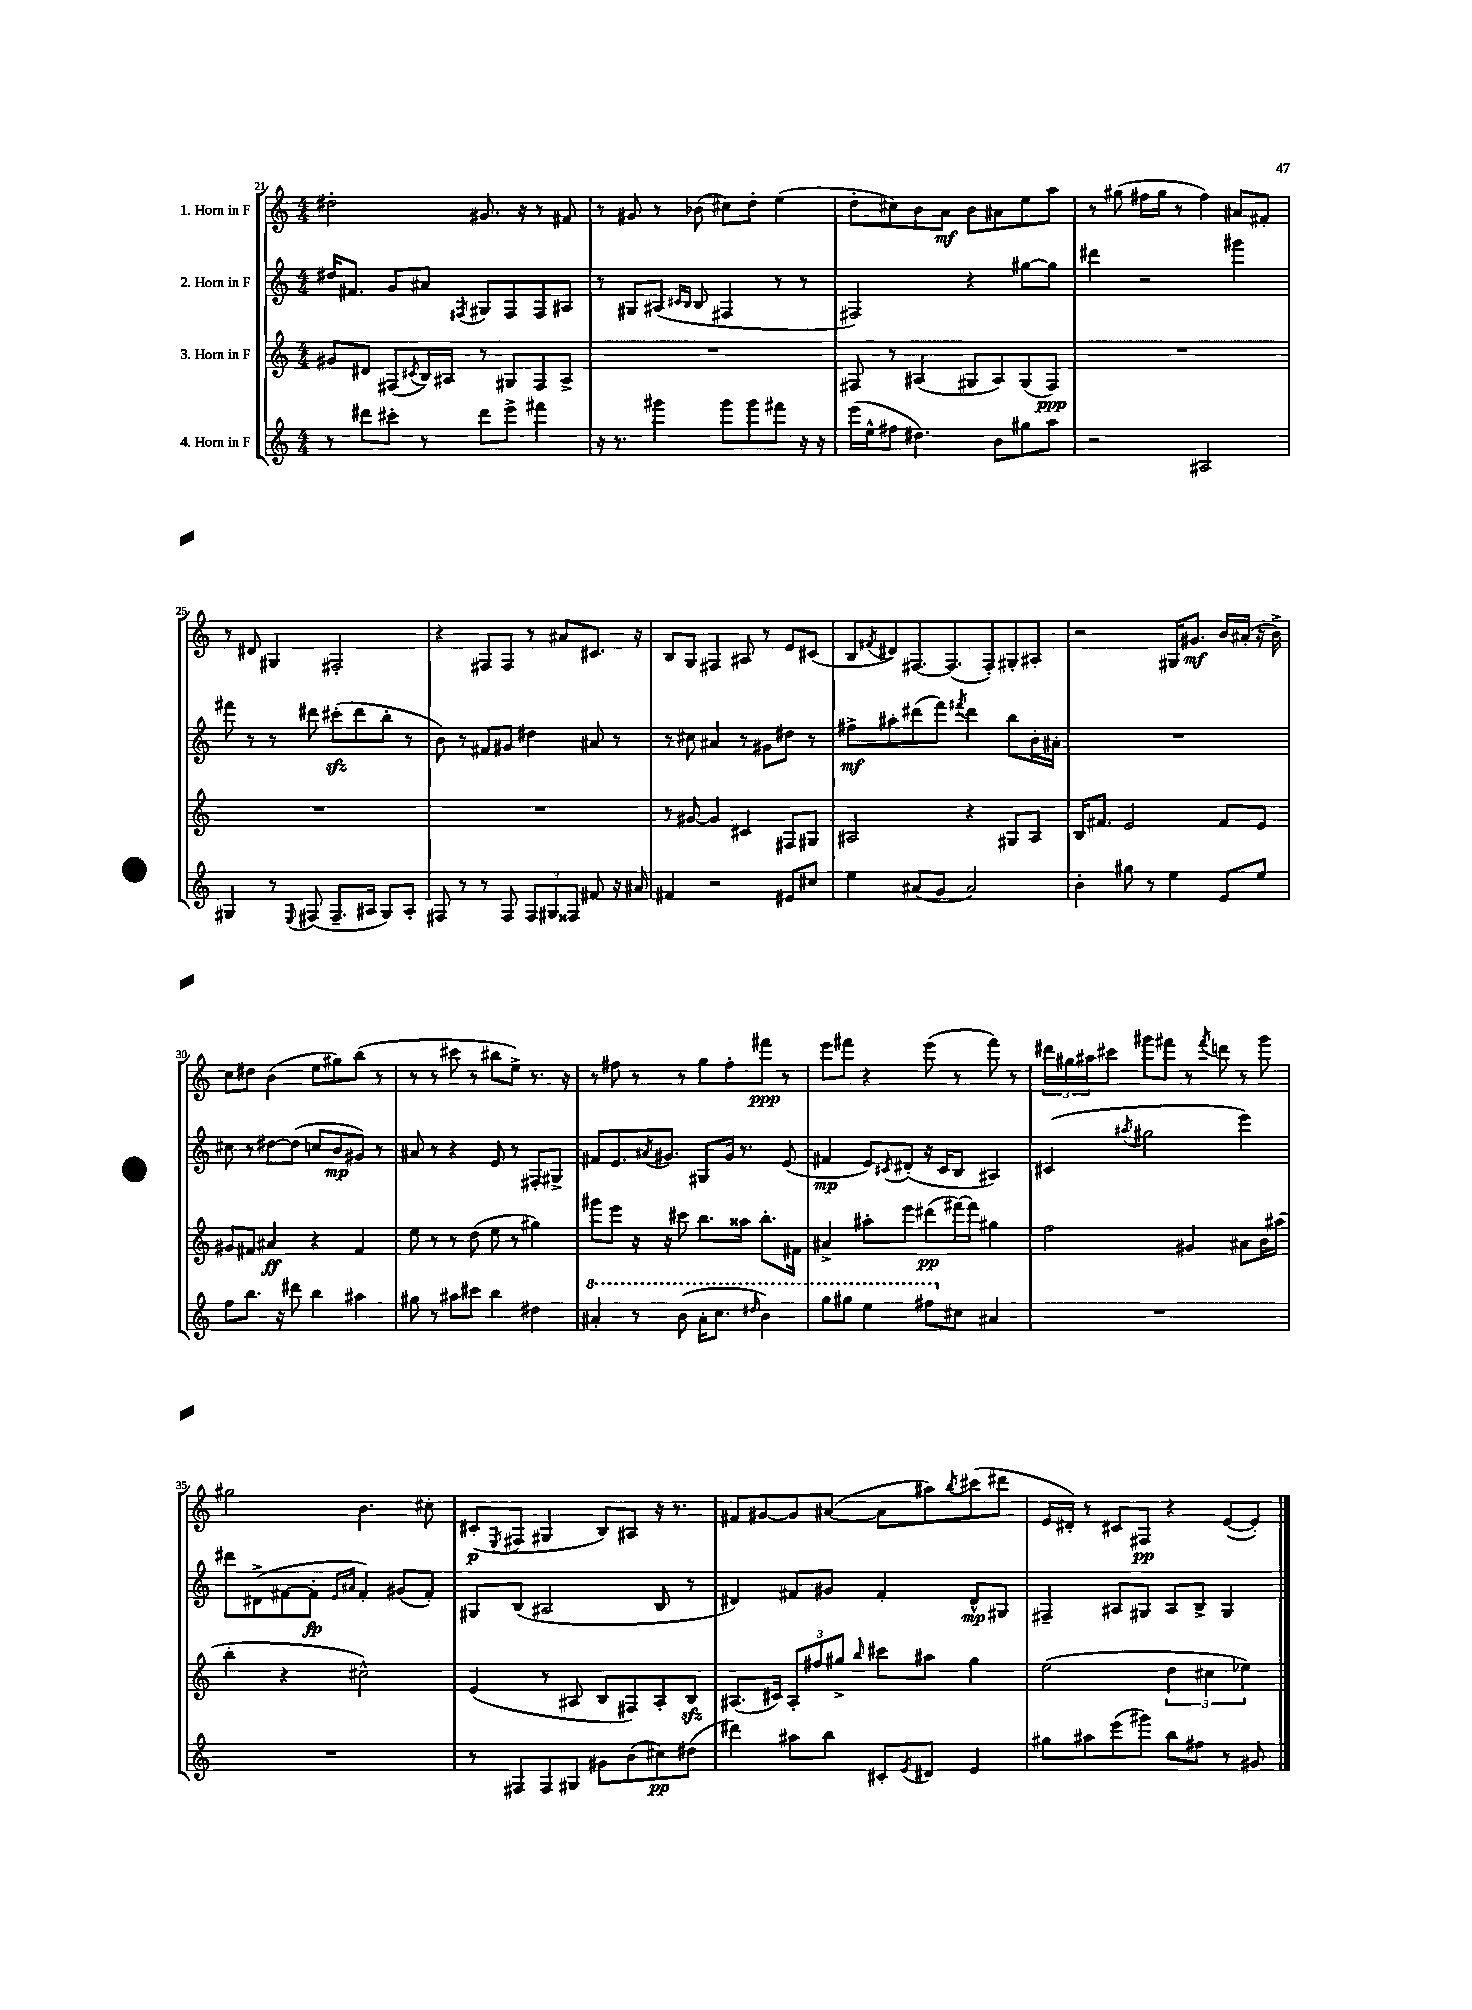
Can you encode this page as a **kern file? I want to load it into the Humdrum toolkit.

**kern	**dynam	**kern	**dynam	**kern	**dynam	**kern	**dynam
*part4	*part4	*part3	*part3	*part2	*part2	*part1	*part1
*staff4	*staff4	*staff3	*staff3	*staff2	*staff2	*staff1	*staff1
*I"4. Horn in F	*	*I"3. Horn in F	*	*I"2. Horn in F	*	*I"1. Horn in F	*
*clefG2	*	*clefG2	*	*clefG2	*	*clefG2	*
*k[]	*	*k[]	*	*k[]	*	*k[]	*
*M4/4	*	*M4/4	*	*M4/4	*	*M4/4	*
=21	=21	=21	=21	=21	=21	=21	=21
8r	.	8g#X/L	.	16dd#X/KL	.	2dd#X'\	.
.	.	.	.	8.f#X/J	.	.	.
8ddd#X\L	.	8d#X/J	.	.	.	.	.
8ccc#X'\J	.	(8F#X/L	.	8g/L	.	.	.
.	.	8qc#X/	.	.	.	.	.
8r	.	16B/L)	.	8a#X/J	.	.	.
.	.	16A#X/JJ	.	.	.	.	.
.	.	.	.	8qF#X/	.	.	.
8ddd#\L	.	8r	.	8G#X/L	.	8.g#X/	.
8eee^\J	.	8G#X/L	.	8F#/	.	.	.
.	.	.	.	.	.	16r	.
4fff#X\	.	8F#/	.	8F#/	.	8r	.
.	.	8A#^/J	.	8A#X/J	.	8f#X/	.
=22	=22	=22	=22	=22	=22	=22	=22
16r	.	1r	.	8r	.	8r	.
8.r	.	.	.	.	.	.	.
.	.	.	.	8G#X/L	.	8g#X/	.
4ggg#X\	.	.	.	(8A#X/J	.	8r	.
.	.	.	.	16qqc#X/LL	.	.	.
.	.	.	.	16qqB/JJ	.	.	.
.	.	.	.	8B/	.	(8b-X\	.
8ggg#\L	.	.	.	4F#X/	.	8cc#X\L)	.
8ggg#\	.	.	.	.	.	8dd'\J	.
8fff#X\J	.	.	.	8r	.	(4ee\	.
16r	.	.	.	8r	.	.	.
16r	.	.	.	.	.	.	.
=23	=23	=23	=23	=23	=23	=23	=23
(16eee\LL	.	8F#X/	.	2F#X/)	.	8dd'\L	.
16ee^^\J	.	.	.	.	.	.	.
8ff#X\J	.	8r	.	.	.	8cc#X\)	.
4.dd#X\)	.	(4A#X/	.	.	.	8b\	.
.	.	.	.	.	.	8a\J	mf
.	.	8G#X/L	.	4r	.	8b\L	.
8b\L	.	8A#/)	.	.	.	8a#X\	.
8gg#X\	.	(8G#/	.	[8gg#X\L	.	8ee\	.
8aa\J	.	8F#/J)	ppp	8gg#\J]	.	8aa\J	.
=24	=24	=24	=24	=24	=24	=24	=24
2r	.	1r	.	4ddd#X\	.	8r	.
.	.	.	.	.	.	(8gg#X\	.
.	.	.	.	2r	.	16ff#X\LL	.
.	.	.	.	.	.	16gg#\JJ	.
.	.	.	.	.	.	8r	.
2A#X/	.	.	.	.	.	4ff#\)	.
.	.	.	.	4ggg#X\	.	8a#X/L	.
.	.	.	.	.	.	8f#X'/J	.
!!LO:LB:g=z
=25	=25	=25	=25	=25	=25	=25	=25
4G#X/	.	1r	.	8fff#X\	.	8r	.
.	.	.	.	8r	.	8d#X/	.
8r	.	.	.	8r	.	4G#X/	.
8qqE/	.	.	.	.	.	.	.
(8F#X/	.	.	.	8ddd#X\	.	.	.
8.F#~/L	.	.	.	(8ccc#Xzz'\L	.	2F#X'/	.
.	.	.	.	8ddd#\	.	.	.
16A#X/Jk	.	.	.	.	.	.	.
8G#/L)	.	.	.	8bb'\J	.	.	.
8A#'/J	.	.	.	8r	.	.	.
=26	=26	=26	=26	=26	=26	=26	=26
8F#X/	.	1r	.	8b\)	.	4r	.
8r	.	.	.	8r	.	.	.
8r	.	.	.	8f#X/L	.	8F#X/L	.
8F#/	.	.	.	8g#X/J	.	8F#/J	.
12F#/L	.	.	.	4dd#X\	.	8r	.
12G#X/	.	.	.	.	.	.	.
.	.	.	.	.	.	8a#X/L	.
12F##X/J	.	.	.	.	.	.	.
8f#X/	.	.	.	8a#X/	.	8.c#X/J	.
16r	.	.	.	8r	.	.	.
16a#X/	.	.	.	.	.	16r	.
=27	=27	=27	=27	=27	=27	=27	=27
4f#X/	.	8r	.	8r	.	8B/L	.
.	.	[8g#X/	.	8cc#X\	.	8G/J	.
2r	.	4g#/]	.	4a#X/	.	4F#X/	.
.	.	4c#X/	.	8r	.	8A#X/	.
.	.	.	.	8g#X\L	.	8r	.
8e#X/L	.	8F#X/L	.	8dd#X\J	.	8e/L	.
8cc#X/J	.	8G#X/J	.	8r	.	(8c#X/J	.
=28	=28	=28	=28	=28	=28	=28	=28
4ee\	.	2A#X/	.	8ff#X^\L	mf	8B/L	.
.	.	.	.	.	.	8qf#X/	.
.	.	.	.	8aa#X'\	.	8d#X/)	.
(8a#X/L	.	.	.	(8ddd#X\	.	[8.F#X/	.
8g/J	.	.	.	8fff\J)	.	.	.
.	.	.	.	.	.	(8.F#/]	.
.	.	.	.	8qfff#X/	.	.	.
2a#/)	.	4r	.	4ddd#\	.	.	.
.	.	.	.	.	.	8F#'/)	.
.	.	8G#X/L	.	8bb\L	.	8G#X'/	.
.	.	8A#/J	.	16b'\L	.	8A#X'/J	.
.	.	.	.	16a#X'\JJ	.	.	.
=29	=29	=29	=29	=29	=29	=29	=29
4b'\	.	16B/KL	.	1r	.	2r	.
.	.	8.f#X/J	.	.	.	.	.
8gg#X\	.	2e/	.	.	.	.	.
8r	.	.	.	.	.	.	.
4ee\	.	.	.	.	.	16G#X/KL	.
.	.	.	.	.	.	8.g#X/J	mf
8e/L	.	8f#/L	.	.	.	16b/LL	.
.	.	.	.	.	.	(16a#X'/JJ	.
8ee/J	.	8e/J	.	.	.	16r	.
.	.	.	.	.	.	16b^\)	.
!!LO:LB:g=z
=30	=30	=30	=30	=30	=30	=30	=30
8ff\L	.	8g#X/L	.	8cc#X\	.	8cc\L	.
8.bb\J	.	8f#X/J	.	8r	.	8dd#X\J	.
.	.	4a#X/	ff	[8dd#X\L	.	(4b\	.
16r	.	.	.	.	.	.	.
8ddd#X\	.	.	.	(8dd#\J]	.	.	.
4bb\	.	4r	.	8ccn/L	.	8ee\L	.
.	.	.	.	8b/	mp	8gg#X\)	.
4aa#X\	.	4f#/	.	8g#X/J)	.	(8bb\J	.
.	.	.	.	8r	.	8r	.
=31	=31	=31	=31	=31	=31	=31	=31
8gg#X\	.	8ee\	.	8a#X/	.	8r	.
8r	.	8r	.	8r	.	8r	.
8aa#X\L	.	8r	.	4r	.	8ccc#X\	.
8ccc#X\J	.	(8dd\	.	.	.	8r	.
4bb\	.	8ee\	.	8e/	.	8bb#X\L	.
.	.	8r	.	8r	.	8ee^\J)	.
4dd#X\	.	4gg#X\)	.	8F#X'/L	.	8.r	.
.	.	.	.	8G#X^/J	.	.	.
.	.	.	.	.	.	16r	.
=32	=32	=32	=32	=32	=32	=32	=32
*8va	*	*	*	*	*	*	*
4aa#X'/	.	8ggg#X\L	.	8f#X/L	.	8r	.
.	.	8eee\J	.	8.e/	.	8ff#X\	.
8r	.	16r	.	.	.	8r	.
.	.	.	.	8qa#X/	.	.	.
.	.	16r	.	8.g#X/J	.	.	.
(8bb\	.	8ccc#X\	.	.	.	8r	.
16aa#'\KL	.	8.bb\L	.	8G#X/L	.	8gg\L	.
8.ccc\J	.	.	.	.	.	.	.
.	.	.	.	16g#/Jk	.	8ff#'\	.
.	.	16aa##X\Jk	.	8.r	.	.	.
16qqddd#X/	.	.	.	.	.	.	.
4bb\)	.	8.bb'\L	.	.	.	8fff#X\J	ppp
.	.	.	.	(8e/	.	8r	.
.	.	16f#X\Jk	.	.	.	.	.
=33	=33	=33	=33	=33	=33	=33	=33
8ggg\L	.	4a#X^/	.	4f#X/	mp	8eee\L	.
8ggg#X\J	.	.	.	.	.	8fff#X\J	.
4eee\	.	8aa#X'\L	.	8e/L)	.	4r	.
.	.	.	.	8qc#X/	.	.	.
.	.	8eee\J	.	(8d#X'/J	.	.	.
8fff#X\L	.	(8ddd#X\L	pp	16r	.	(8eee\	.
.	.	.	.	16c#/KL	.	.	.
*X8va	*	*	*	*	*	*	*
8cc#X\J	.	[16fff#X\L)	.	8B/J	.	8r	.
.	.	16fff#\JJ]	.	.	.	.	.
4a#X/	.	4gg#X\	.	4A#X/)	.	8fff#\)	.
.	.	.	.	.	.	8r	.
=34	=34	=34	=34	=34	=34	=34	=34
1r	.	2ff\	.	(4c#X/	.	24ddd#X\LL	.
.	.	.	.	.	.	24gg#X\	.
.	.	.	.	.	.	24aa#X\J	.
.	.	.	.	.	.	8ccc#X\J	.
.	.	.	.	8qaa#X/	.	.	.
.	.	.	.	2gg#X\	.	8ggg#X\L	.
.	.	.	.	.	.	8fff#X\J	.
.	.	4g#X/	.	.	.	8r	.
.	.	.	.	.	.	8qfff#/	.
.	.	.	.	.	.	8dddn\	.
.	.	8a#X\L	.	4eee\)	.	8r	.
.	.	16b\L	.	.	.	8ggg#\	.
.	.	(16aa#X\JJ	.	.	.	.	.
!!LO:LB:g=z
=35	=35	=35	=35	=35	=35	=35	=35
1r	.	4bb'\	.	8ddd#X\L	.	2gg#X\	.
.	.	.	.	(8d#X^\	.	.	.
.	.	4r	.	[8f#X\	.	.	.
.	.	.	.	8f#'\J]	fp	.	.
.	.	.	.	16qqe/LL	.	.	.
.	.	.	.	16qqa#X/JJ	.	.	.
.	.	2cc#X^^\)	.	4f#'/)	.	4.b\	.
.	.	.	.	(8g#X/L	.	.	.
.	.	.	.	8f#'/J)	.	8cc#X'\	.
=36	=36	=36	=36	=36	=36	=36	=36
8r	.	(4e/	.	8G#X/L	.	(8c#X'/L	p
.	.	.	.	.	.	8qE/	.
8F#X/L	.	.	.	(8B/J	.	8F#X/J	.
8F#/	.	8r	.	2A#X/	.	4G#X/	.
8G#X/J	.	8A#X/	.	.	.	.	.
8g#X\L	.	8B/L	.	.	.	8B/L)	.
(8b\	.	8F#X/)	.	.	.	8A#X/J	.
8cc#X\)	pp	8A#'/	.	8B/	.	16r	.
.	.	.	.	.	.	8.r	.
(8dd#X\J	.	8Bzz/J	.	8r	.	.	.
=37	=37	=37	=37	=37	=37	=37	=37
4ddd#X\)	.	(8.A#X/L	.	4d#X/)	.	8f#X/L	.
.	.	.	.	.	.	[8g#X/	.
.	.	16c#X/Jk)	.	.	.	.	.
8aa#X\L	.	12A#'/L	.	8f#X/L	.	8g#/]	.
.	.	12ff#X/	.	.	.	.	.
8bb\J	.	.	.	8g#X/J	.	([8a#X/J	.
.	.	12gg#X^/J	.	.	.	.	.
.	.	16qqbb/	.	.	.	.	.
8c#X'/L	.	8ccc#X\L	.	4f#'/	.	8a#\L]	.
8qe/	.	.	.	.	.	.	.
8d#X/J	.	8aa#X\J	.	.	.	8aa#X\)	.
.	.	.	.	.	.	8qbb/	.
4e/	.	4gg#\	.	8d#^^/L	mp	(8ccc#X\	.
.	.	.	.	8G#X/J	.	8ddd#X\J	.
=38	=38	=38	=38	=38	=38	=38	=38
8gg#X\L	.	(2ee\	.	4F#X~/	.	16e/LL	.
.	.	.	.	.	.	16d#X'/JJ)	.
8aa#X\	.	.	.	.	.	8r	.
(8eee\	.	.	.	8A#X/L	.	8c#X/L	.
8ggg#X\J)	.	.	.	8G#X/J	.	8F#X/J	pp
8bb\L	.	6dd\	.	8A#/L	.	4r	.
8ff#X\J	.	.	.	8B^/J	.	.	.
.	.	6cc#X\	.	.	.	.	.
8r	.	.	.	4G#/	.	([8e/L	.
.	.	6ee-X\)	.	.	.	.	.
8g#X/	.	.	.	.	.	8e'/J])	.
==	==	==	==	==	==	==	==
*-	*-	*-	*-	*-	*-	*-	*-
